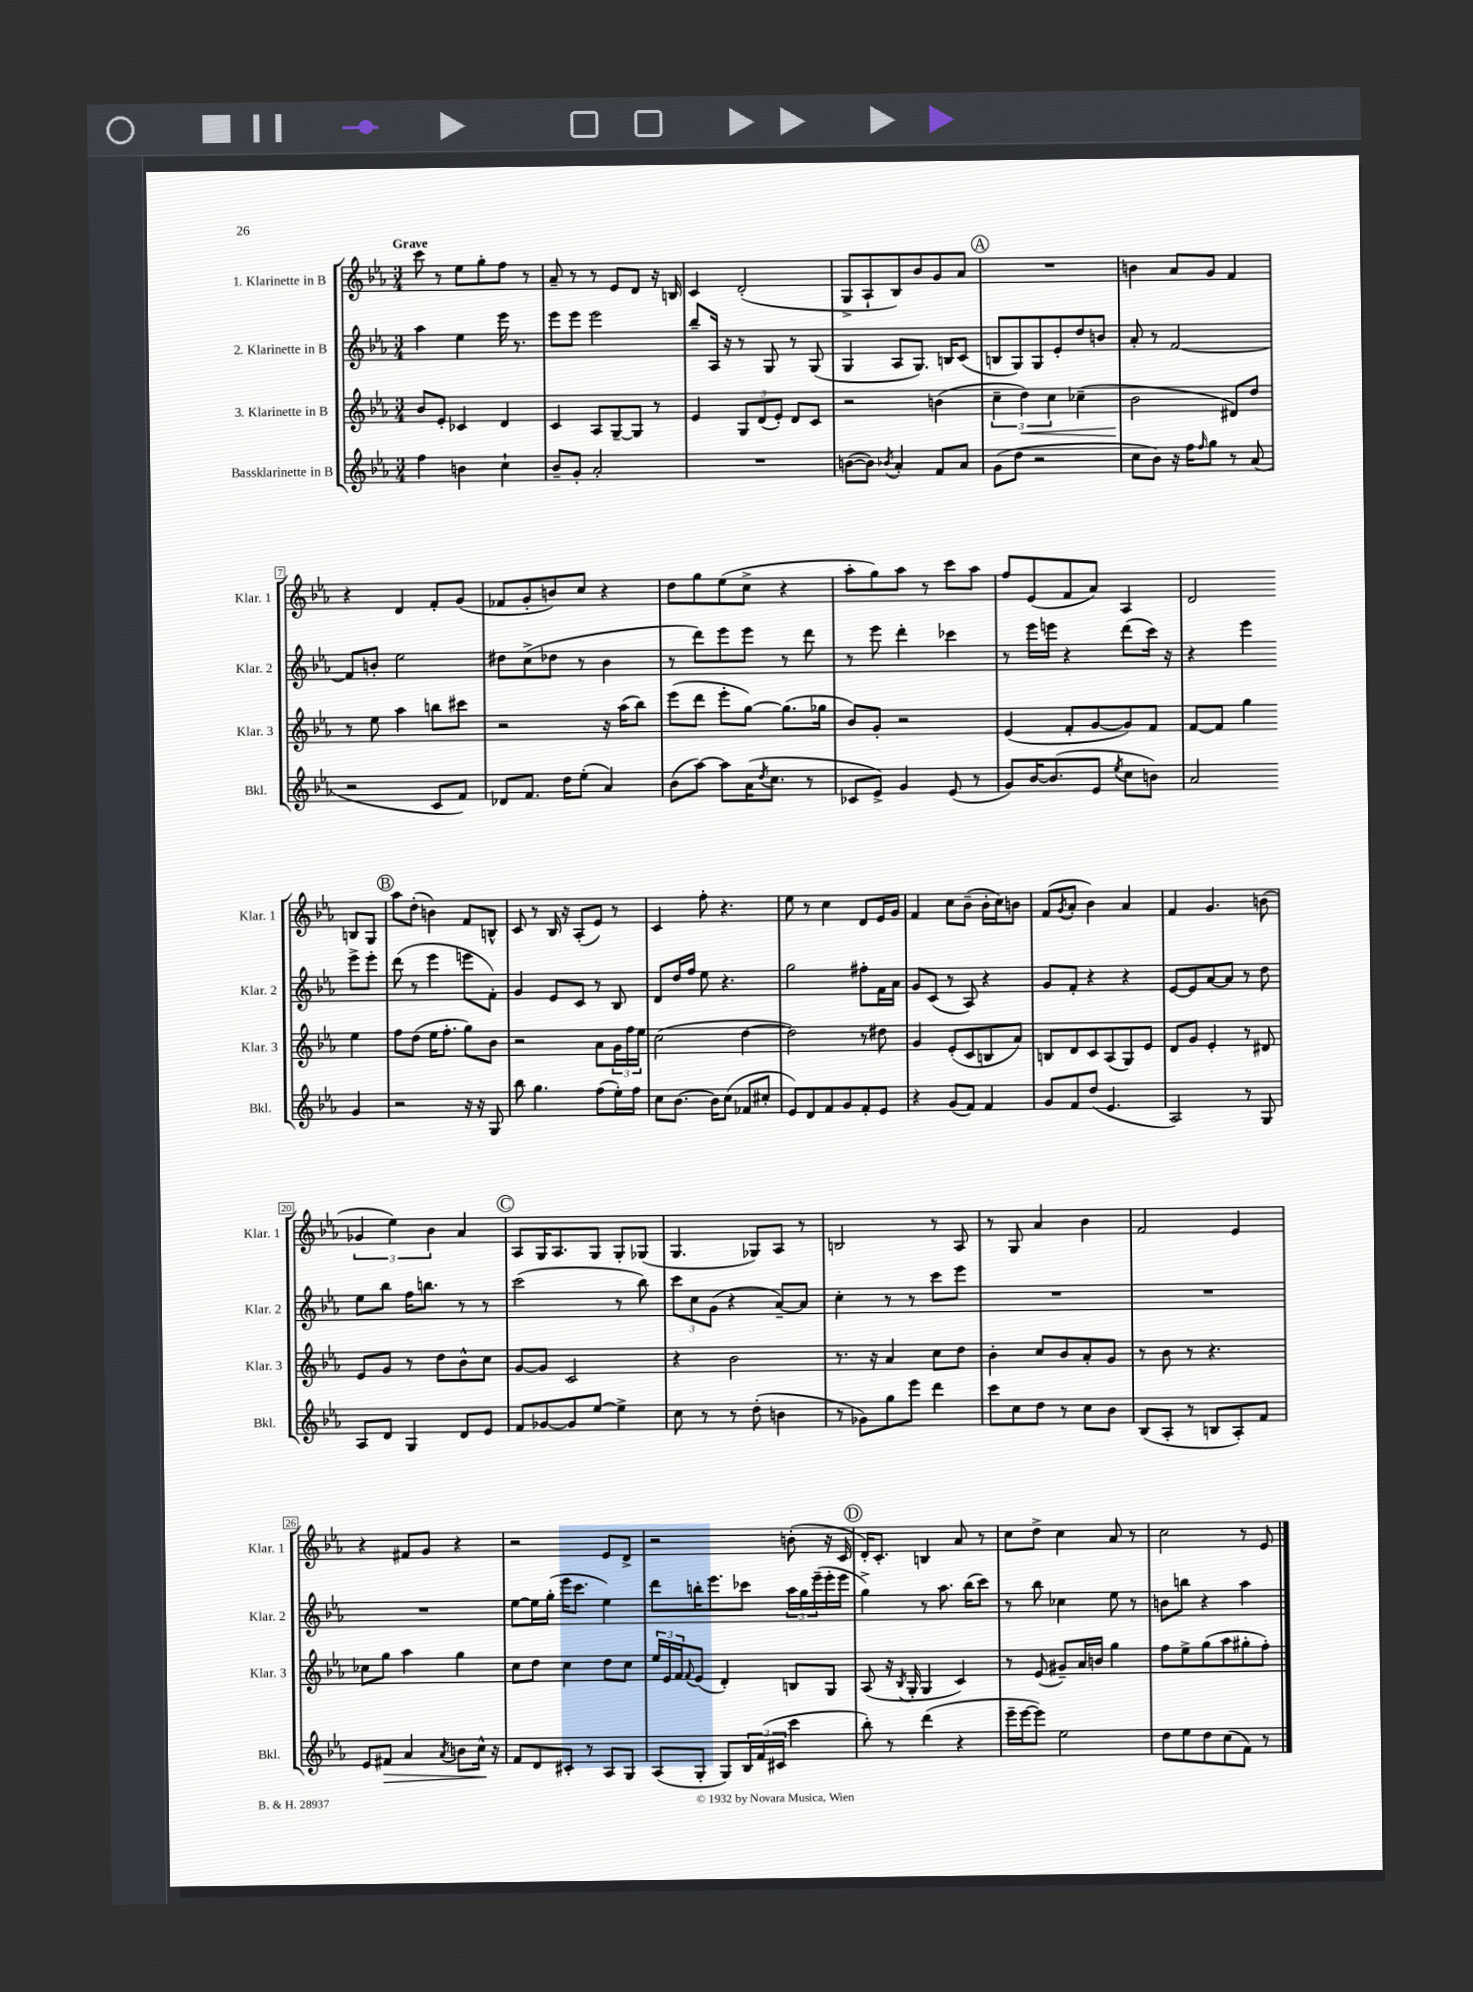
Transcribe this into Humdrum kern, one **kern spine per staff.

**kern	**dynam	**kern	**dynam	**kern	**kern
*part4	*part4	*part3	*part3	*part2	*part1
*staff4	*staff4	*staff3	*staff3	*staff2	*staff1
*I"Bassklarinette in B	*	*I"3. Klarinette in B	*	*I"2. Klarinette in B	*I"1. Klarinette in B
*I'Bkl.	*	*I'Klar. 3	*	*I'Klar. 2	*I'Klar. 1
*clefG2	*	*clefG2	*	*clefG2	*clefG2
*k[b-e-a-]	*	*k[b-e-a-]	*	*k[b-e-a-]	*k[b-e-a-]
*M3/4	*	*M3/4	*	*M3/4	*M3/4
=1	=1	=1	=1	=1	=1
!	!	!	!	!	!LO:TX:a:B:t=Grave
4ff\	.	8b-/L	.	4aa-\	8ccc\
.	.	8e-'/J	.	.	8r
4bn\	.	4c-X/	.	4ee-\	8ee-\L
.	.	.	.	.	8gg'\
4cc`\	.	4d/	.	16eee-\	8ff\J
.	.	.	.	8.r	.
.	.	.	.	.	8r
=2	=2	=2	=2	=2	=2
8b-~/L	.	4c/	.	8eee-\L	8a-~/
8g'/J	.	.	.	8eee-\J	8r
2a-'/	.	8A-/L	.	2eee-\	8r
.	.	[8G~/	.	.	8e-/L
.	.	8G/J]	.	.	8d/J
.	.	8r	.	.	16r
.	.	.	.	.	16Bn/
=3	=3	=3	=3	=3	=3
2.r	.	4e-/	.	8bb-~/L	4c/
.	.	.	.	16A-/Jk	.
.	.	.	.	16r	.
.	.	12G/L	.	8r	(2d'/
.	.	(12d/	.	.	.
.	.	.	.	8G/	.
.	.	12e-'/J)	.	.	.
.	.	8d/L	.	8r	.
.	.	8c/J	.	(8G/	.
=4	=4	=4	=4	=4	=4
([8bn\L	.	2r	.	4G/	8G^/L
8b\J])	.	.	.	.	8A-`/
8qb-X/	.	.	.	.	.
4a-'/	.	.	.	8A-/L	8B-/)
.	.	.	.	8.G/J)	8b-/
8f/L	.	(4bn\	.	.	8g/
.	.	.	.	16Bn/KL	.
8a-/J	.	.	.	(8c/J	8a-/J
!!LO:REH:place=s1:t=A
=5	=5	=5	=5	=5	=5
(8g\L	.	6cc~\	.	8Bn/L	2.r
8dd\J	.	.	.	8G/)	.
!	!	!	!LO:HP:b	!	!
.	.	6dd\)	<	.	.
2r	.	.	.	8G/	.
.	.	6cc\	.	.	.
.	.	.	.	8e-'/	.
.	.	(4cc-X~\	.	8dd/	.
.	.	.	.	8bn/J	.
=6	=6	=6	=6	=6	=6
8cc\L	.	2b-\	.	8a-'/	4bn\
8b-\J)	.	.	.	8r	.
16r	.	.	.	[2f/	8a-/L
16ff\KL	.	.	.	.	.
16qqff/	.	.	.	.	.
8gg\J	.	.	.	.	8g/J
8r	.	8d#X/L)	[	.	4f/
(8a-/	.	8dd/J	.	.	.
!!LO:LB:g=z
=7	=7	=7	=7	=7	=7
2r	.	8r	.	8f/L]	4r
.	.	8ee-\	.	8bn'/J	.
.	.	4aa-\	.	2ee-\	4d/
8c/L	.	8bbn\L	.	.	8f'/L
8f/J)	.	8ccc#X\J	.	.	(8g/J
=8	=8	=8	=8	=8	=8
8d-X/L	.	2r	.	8dd#X\L	8f-X/L
8.f/J	.	.	.	(8cc^\	8g'/
.	.	.	.	8dd-X\J	8bn/)
16dd\KL	.	.	.	.	.
(8ee-'\J	.	.	.	8r	8cc/J
4a-/)	.	16r	.	4b-\	4r
.	.	(16aa-\KL	.	.	.
.	.	8bb-\J)	.	.	.
=9	=9	=9	=9	=9	=9
(8b-\L	.	(8eee-\L	.	8r	8dd\L
[8aa-\J)	.	8ddd\J	.	8ddd\L)	8gg\
8aa-\L]	.	8eee-'\L	.	8eee-\	(8ee-\
(16a-\K	.	[8gg\J)	.	8eee-\J	8cc^\J
8qdd/	.	.	.	.	.
8.cc\J	.	.	.	.	.
.	.	(8.gg\L]	.	8r	4r
8r	.	.	.	8ddd\	.
.	.	16gg-X\Jk	.	.	.
=10	=10	=10	=10	=10	=10
8c-X/L	.	8b-/L)	.	8r	8aa-'\L
8e-^/J)	.	8g'/J	.	8eee-\	8gg\)
4g/	.	2r	.	4ddd'\	8aa-\J
.	.	.	.	.	8r
(8e-/	.	.	.	4ccc-X\	8ccc\L
8r	.	.	.	.	8aa-\J
=11	=11	=11	=11	=11	=11
8g/L)	.	(4e-/	.	8r	8ff/L
[16b-/K	.	.	.	16eee-\LL	(8e-/
(8.b-/]	.	.	.	16eeen\JJ	.
.	.	8f'/L	.	4r	8f/
8e-/J	.	[8g/	.	.	8a-/J)
8qee-/	.	.	.	.	.
8cc\L	.	8g/])	.	(8ddd\L	4A-/
8bn\J)	.	8f/J	.	16ccc\Jk)	.
.	.	.	.	16r	.
=12	=12	=12	=12	=12	=12
2a-/	.	[8f/L	.	4r	2d/
.	.	8f/J]	.	.	.
.	.	4gg\	.	4eee-\	.
4g/	.	4ee-\	.	8eee-^\L	8Bn/L
.	.	.	.	8eee-'\J	8G/J
!!LO:LB:g=z
!!LO:REH:place=s1:t=B
=13	=13	=13	=13	=13	=13
2r	.	8ff\L	.	(8ddd\	8aa-\L
.	.	(8dd\J	.	8r	(8dd'\J
.	.	16ee-\KL	.	4eee-\	4bn\)
.	.	8.ff'\J	.	.	.
16r	.	8gg\L)	.	8eeen\L	8f/L
16r	.	.	.	.	.
8G/	.	8b-\J	.	8f'\J)	8Bn^^/J
=14	=14	=14	=14	=14	=14
8bb-\	.	2r	.	4g/	8c/
4.gg\	.	.	.	.	8r
.	.	.	.	8e-/L	16B-/
.	.	.	.	.	16r
.	.	.	.	8c/J	(8A-'/L
(8ff\L	.	8a-\L	.	8r	8e-/J)
16ee-'\L)	.	24g\L	.	8B-/	8r
.	.	24ff\	.	.	.
16ff\JJ	.	.	.	.	.
.	.	24ee-\JJ	.	.	.
=15	=15	=15	=15	=15	=15
8cc\L	.	(2cc\	.	8d/L	4c/
[8.b-\J	.	.	.	16dd/L	.
.	.	.	.	16ff/JJ	.
.	.	.	.	8ee-\	8ff'\
16b-\KL]	.	.	.	.	.
(8cc\J	.	.	.	4.r	4.r
8f-X/L	.	[4dd\	.	.	.
8cc#X'/J	.	.	.	.	.
=16	=16	=16	=16	=16	=16
8e-/L)	.	2dd\])	.	2gg\	8ee-\
8d/	.	.	.	.	8r
8f/	.	.	.	.	4cc\
8g/	.	.	.	.	.
8f'/	.	8r	.	8ff#X'\L	8d/L
8e-/J	.	8dd#X\	.	16f\L	16e-/L
.	.	.	.	16a-\JJ	16g/JJ
=17	=17	=17	=17	=17	=17
4r	.	4g/	.	8g/L	4f/
.	.	.	.	(8c/J	.
(8g/L	.	(8e-'/L	.	8r	8cc\L
8f/J)	.	8c/	.	8A-/)	(8b-~\J
4f/	.	8Bn/	.	4r	16b-'\LL
.	.	.	.	.	16cc\J)
.	.	8a-/J)	.	.	8bn\J
=18	=18	=18	=18	=18	=18
8g/L	.	8Bn/L	.	8g/L	(8f/L
.	.	.	.	.	8qg/
8f/	.	8d/	.	8f'/J	8a-'/J
(8dd/J	.	8c/	.	4r	4b-\)
4.e-/	.	(8A-/	.	.	.
.	.	8G/)	.	4r	4a-/
.	.	8e-/J	.	.	.
=19	=19	=19	=19	=19	=19
2A-/)	.	8d/L	.	[8e-/L	4f/
.	.	8g/J	.	8e-/]	.
.	.	4e-'/	.	[8a-/	4.g/
.	.	.	.	8a-/J]	.
8r	.	8r	.	8r	.
8G/	.	8d#X/	.	8dd\	(8bn\
!!LO:LB:g=z
=20	=20	=20	=20	=20	=20
8A-/L	.	8e-/L	.	8ee-\L	6g-X/
8d/J	.	8g/J	.	8bb-\J	.
.	.	.	.	.	6ee-\)
4G/	.	8r	.	16ff\KL	.
.	.	.	.	8.bbn\J	.
.	.	.	.	.	6b-\
.	.	8dd\L	.	.	.
8d/L	.	8b-^^\	.	8r	4a-/
8e-/J	.	8cc\J	.	8r	.
!!LO:REH:place=s1:t=C
=21	=21	=21	=21	=21	=21
8f/L	.	[8g/L	.	(2ccc\	8A-/L
[8g-X/	.	8g/J]	.	.	16G/K
.	.	.	.	.	8.A-/
8g-/]	.	2c/	.	.	.
[8ee-/J	.	.	.	.	8G/J
4ee-^\]	.	.	.	8r	8G'/L
.	.	.	.	8bb-\)	(8G-X/J
=22	=22	=22	=22	=22	=22
8cc\	.	4r	.	12ccc\L	4.G/
.	.	.	.	12cc\	.
8r	.	.	.	.	.
.	.	.	.	(12g\J	.
8r	.	2b-\	.	4r	.
(8dd'\	.	.	.	.	8G-X/L)
4bn\	.	.	.	[8a-~/L)	8A-/J
.	.	.	.	8a-/J]	8r
=23	=23	=23	=23	=23	=23
8r	.	8.r	.	4cc'\	2Bn/
8g-X\L)	.	.	.	.	.
.	.	16r	.	.	.
8gg\	.	4a-/	.	8r	.
8eee-\J	.	.	.	8r	.
4ddd\	.	8cc\L	.	8ccc\L	8r
.	.	8dd\J	.	8eee-\J	8A-/
=24	=24	=24	=24	=24	=24
8ccc\L	.	4b-'\	.	2.r	8r
8cc\	.	.	.	.	8G/
8dd\J	.	8cc/L	.	.	4a-/
8r	.	8b-/	.	.	.
8cc\L	.	8a-'/	.	.	4b-\
8b-\J	.	8g/J	.	.	.
=25	=25	=25	=25	=25	=25
(8B-/L	.	8r	.	2.r	2f/
8A-'/J	.	8b-\	.	.	.
8r	.	8r	.	.	.
8Bn/L	.	4.r	.	.	.
8A-'/)	.	.	.	.	4e-/
8f/J	.	.	.	.	.
!!LO:LB:g=z
=26	=26	=26	=26	=26	=26
8e-/L	.	8cc-X\L	.	2.r	4r
!	!LO:HP:b	!	!	!	!
8f#X/J	>	8gg\J	.	.	.
4a-/	.	4aa-\	.	.	8f#X/L
.	.	.	.	.	8g/J
8qa-/	.	.	.	.	.
8bn\L	.	4gg\	.	.	4r
16cc^^\Jk	.	.	.	.	.
16r	]	.	.	.	.
=27	=27	=27	=27	=27	=27
8f/L	.	8cc\L	.	[8ee-\L	2r
8d/	.	8dd\J	.	16ee-\L]	.
.	.	.	.	(16gg'\JJ	.
8c#X'/J	.	4cc\	.	16eee-\KL	.
.	.	.	.	8.ccc\J	.
8r	.	.	.	.	.
8A-/L	.	8dd\L	.	4ee-\)	8e-/L
8G/J	.	8cc\J	.	.	8d^/J
=28	=28	=28	=28	=28	=28
(8A-/L	.	24ee-/LL	.	8ddd\L	2r
.	.	24e-/	.	.	.
.	.	24f/J	.	.	.
.	.	8qqf/	.	.	.
8G'/J	.	(8e-/J	.	16bbn'\K	.
.	.	.	.	8.eee-\	.
8G/L)	.	4d'/)	.	.	.
24B-/L	.	.	.	8ccc-X\J	.
(24f/	.	.	.	.	.
24c#X/JJ	.	.	.	.	.
4ccc\	.	8Bn/L	.	24aa-\LL	(8bn'\
.	.	.	.	24gg\	.
.	.	.	.	(24eee-~\	.
.	.	8G/J	.	16eee-'\	16r
.	.	.	.	16eee-\JJ	16c/
!!LO:REH:place=s1:t=D
=29	=29	=29	=29	=29	=29
8bb-'\)	.	(8A-/	.	4gg^\)	16d'/KL)
.	.	.	.	.	8.c'/J
8r	.	16r	.	.	.
.	.	8qB-/	.	.	.
.	.	16G'/	.	.	.
(4ddd\	.	4G/	.	8r	4Bn/
.	.	.	.	8.aa-\	.
4r	.	4c/)	.	.	8a-/
.	.	.	.	(16bb-\KL	.
.	.	.	.	8ccc\J)	8r
=30	=30	=30	=30	=30	=30
16eee-~\LL	.	8r	.	8r	8cc\L
[16eee-\J	.	.	.	.	.
8eee-\J])	.	(8e-/	.	8bb-\	8dd^\J
2ee-\	.	8g#X~/L)	.	4cc-X\	4cc\
.	.	16a-/L	.	.	.
.	.	16bn/JJ	.	.	.
.	.	4gg\	.	8ee-\	8a-/
.	.	.	.	8r	8r
=31	=31	=31	=31	=31	=31
8dd\L	.	8ff\L	.	8bn\L	2cc\
8ee-\	.	8ee-^\	.	8bbn\J	.
8dd\	.	(8gg\	.	4r	.
(8cc\	.	8aa-\	.	.	.
8f\J)	.	8gg#X'\	.	4aa-\	8r
8r	.	8ff'\J)	.	.	8e-/
==	==	==	==	==	==
*-	*-	*-	*-	*-	*-
